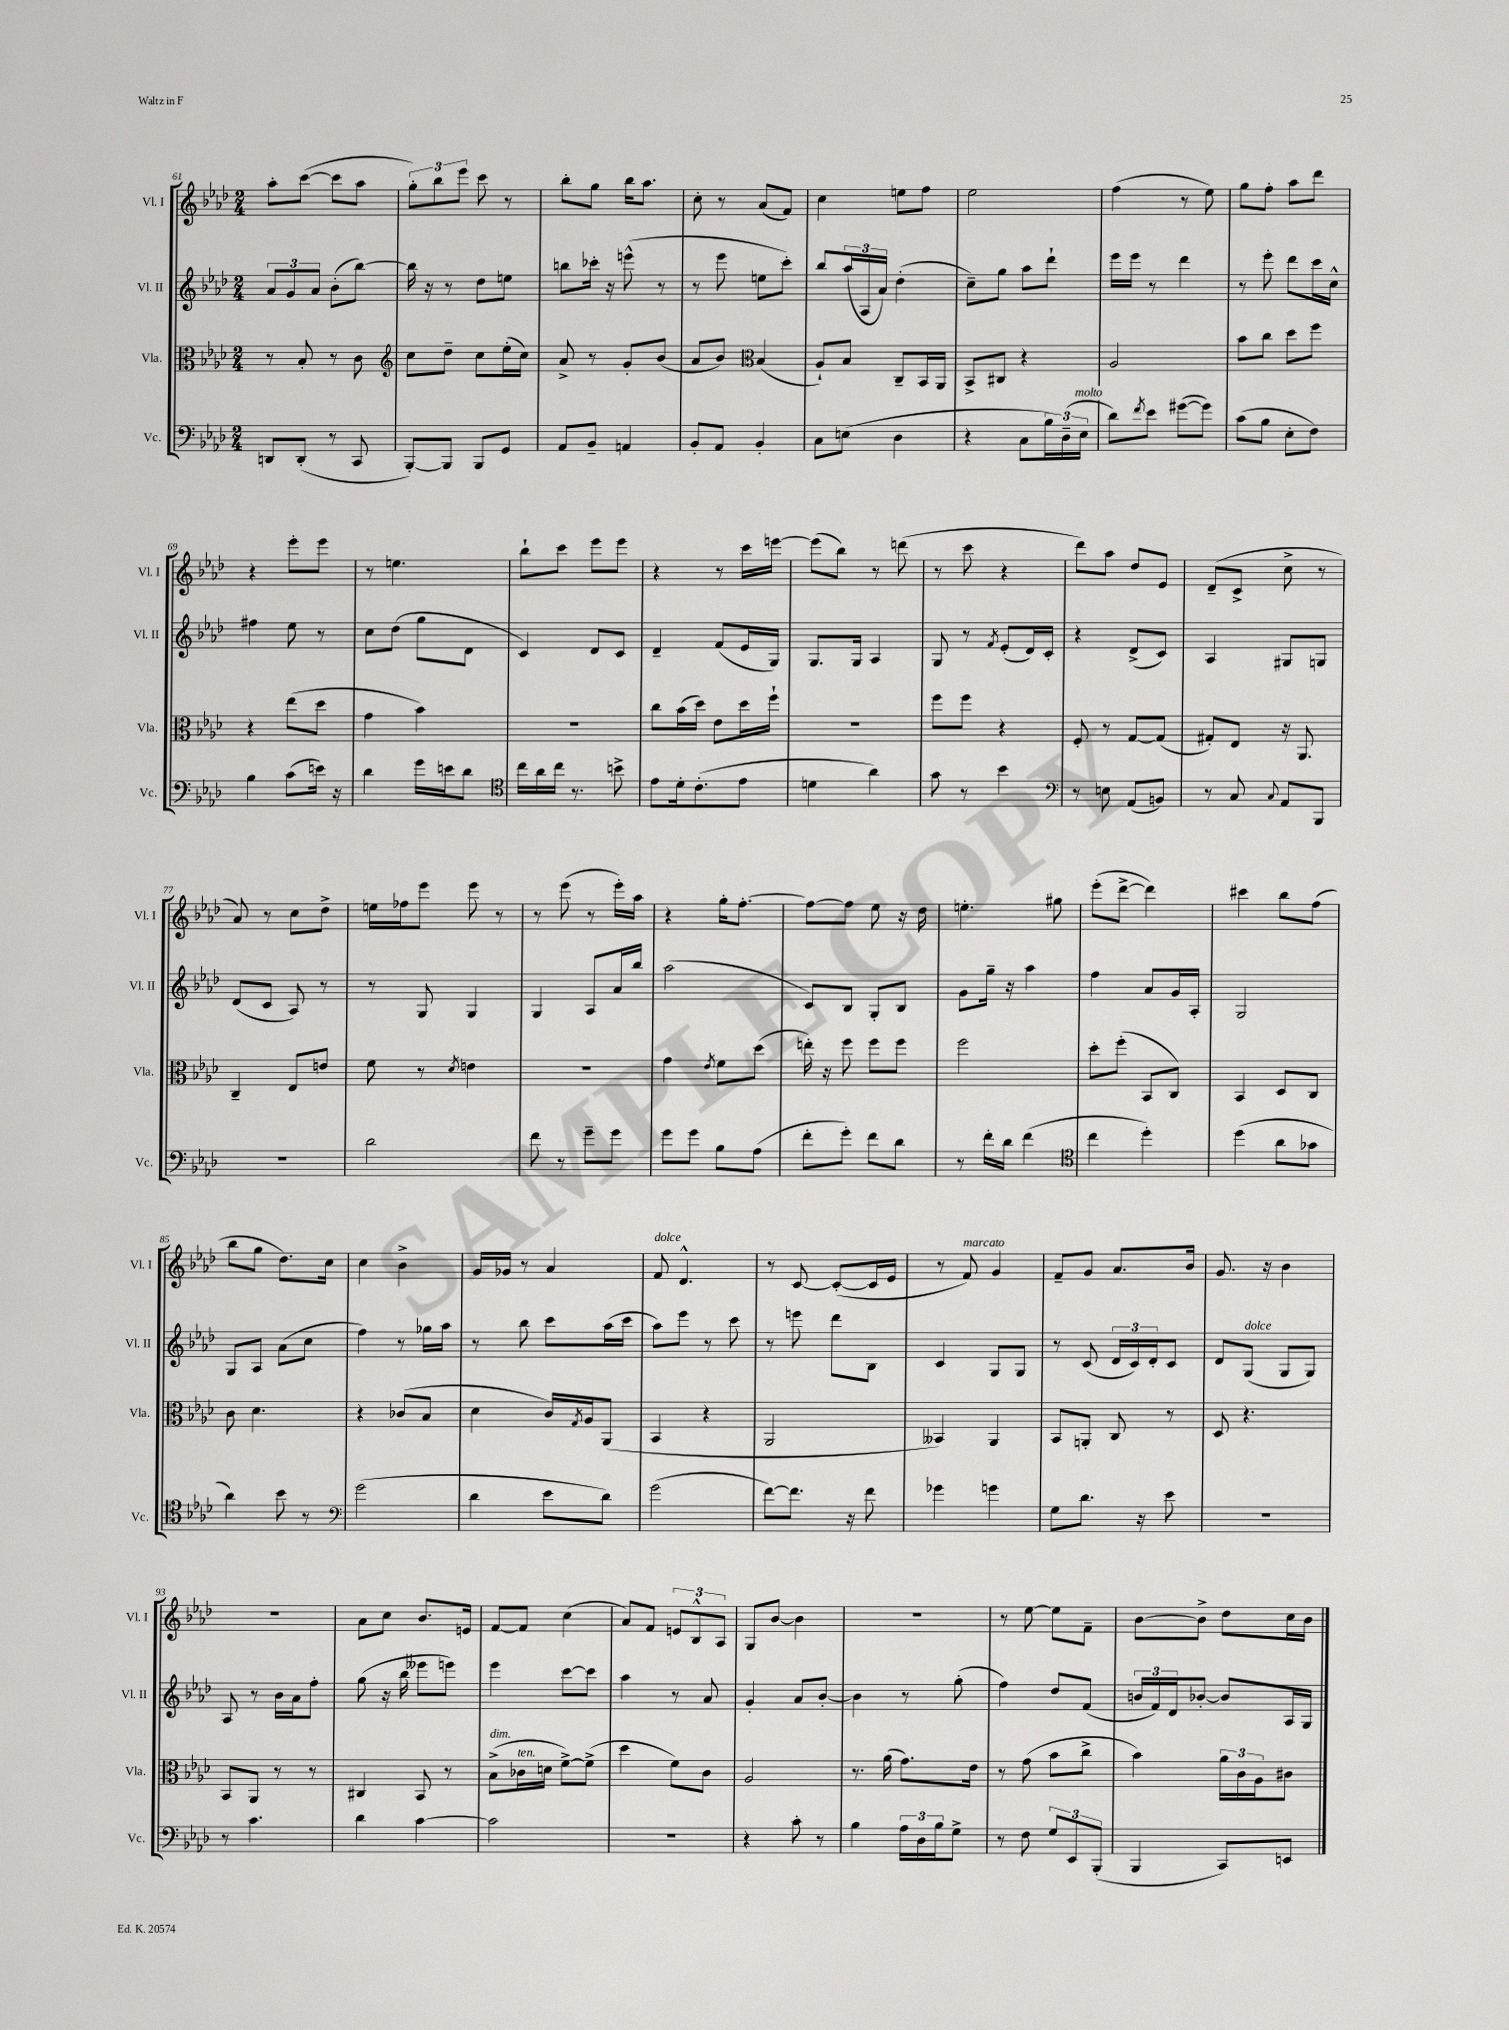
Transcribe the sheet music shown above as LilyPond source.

<<
\new StaffGroup <<
\new Staff = "s0" \with { instrumentName = "Vl. I" shortInstrumentName = "Vl. I" } {
    \clef treble \key aes \major \numericTimeSignature \time 2/4
    aes''8-. c'''8~( c'''8 aes''8 |
    \tuplet 3/2 { g''8-.) bes''8 ees'''8 } c'''8 r8 |
    bes''8-. g''8 bes''16 aes''8. |
    c''8-. r8 aes'8( f'8) |
    c''4 e''8 f''8 |
    ees''2 |
    f''4( r8 ees''8) |
    g''8 f''8-. aes''8 des'''8 |
    r4 ees'''8-. ees'''8 |
    r8 e''4. |
    bes''8-! c'''8 ees'''8 ees'''8 |
    r4 r8 c'''16 e'''16~ |
    e'''8( bes''8) r8 d'''8( |
    r8 c'''8 r4 |
    des'''8) aes''8 des''8 ees'8 |
    des'8--( c'8-> c''8-> r8 |
    aes'8) r8 c''8 des''8-> |
    e''16 fes''16 ees'''8 ees'''8 r8 |
    r8 ees'''8( r8 ees'''16-.) aes''16 |
    r4 g''16-. f''8.~-. |
    f''8~ f''8 ees''8 r16 des''16 |
    e''4.-. gis''8 |
    ees'''8-.( des'''8~-> des'''4) |
    cis'''4 bes''8 f''8( |
    bes''8 g''8 des''8.) c''16 |
    c''4 bes'4-> |
    g'16 ges'16 r8 aes'4 |
    f'8^\markup { \italic "dolce" } des'4.-^ |
    r8 c'8~ c'8~-.( c'16 ees'16 |
    r8 f'8^\markup { \italic "marcato" }) g'4 |
    f'8-- g'8 aes'8. bes'16 |
    g'8. r16 bes'4 |
    R2 |
    aes'8 c''8 bes'8. e'16 |
    f'8~ f'8 c''4( |
    aes'8) f'8 \tuplet 3/2 { e'8 bes8-^ aes8 } |
    g8 bes'8~ bes'4 |
    r2 |
    r8 ees''8~ ees''8 f'8-- |
    bes'8~ bes'8-> des''8 c''16 bes'16 \bar "|." |
}
\new Staff = "s1" \with { instrumentName = "Vl. II" shortInstrumentName = "Vl. II" } {
    \clef treble \key aes \major \numericTimeSignature \time 2/4
    \tuplet 3/2 { aes'8 g'8 aes'8 } bes'8-.( bes''8~) |
    bes''16 r16 r8 des''8 e''8 |
    b''8 ces'''16-. r16 e'''8-^( r8 |
    r8 ees'''8 e''8 c'''8-.) |
    bes''8 \tuplet 3/2 { aes''16( aes16 aes'16) } des''4-.( |
    c''8--) g''8 aes''8 des'''8-! |
    ees'''16 ees'''16 r8 des'''4 |
    r8 ees'''8-. des'''8 c'''16 c''16-^ |
    fis''4 ees''8 r8 |
    c''8 des''8( g''8 des'8 |
    c'4) des'8 c'8 |
    des'4-- f'8( ees'16 g16) |
    g8. g16 aes4 |
    g8 r8 \acciaccatura { f'8 } ees'8-.( des'16) c'16-. |
    r4 des'8->( c'8) |
    aes4 gis8 g8 |
    des'8( c'8 aes8) r8 |
    r8 g8 g4 |
    g4 aes8 aes'16 bes''16 |
    aes''2( |
    c'8) bes8 g8-. bes8 |
    g'8 g''16-- r16 aes''4 |
    f''4 aes'8 g'16 aes16-. |
    g2 |
    g8 aes8 aes'8( c''8 |
    f''4) r8 ges''16 aes''16 |
    r8 bes''8 c'''8 aes''16( c'''16 |
    aes''8) ees'''8 r8 c'''8 |
    r8 e'''8 des'''8 bes8 |
    c'4 g8 g8 |
    r8 c'8( \tuplet 3/2 { des'16 c'16) des'16-. } c'8 |
    des'8 g8^\markup { \italic "dolce" }( g8 g8) |
    aes8 r8 bes'16 aes'16 f''8-. |
    g''8( r16 bes''16 eeses'''8 e'''8) |
    ees'''4 c'''8~ c'''8 |
    aes''4 r8 aes'8 |
    g'4-. aes'8 bes'8~-. |
    bes'4 r8 g''8-.( |
    f''4) des''8 f'8( |
    \tuplet 3/2 { b'16 f'16) des'16 } bes'8~-. bes'8 aes16 g16 \bar "|." |
}
\new Staff = "s2" \with { instrumentName = "Vla." shortInstrumentName = "Vla." } {
    \clef alto \key aes \major \numericTimeSignature \time 2/4
    r8 bes8-. r8 c'8 |
    \clef treble c''8 des''8-- c''8 ees''16-.( c''16) |
    aes'8-> r8 g'8-. bes'8( |
    aes'8 bes'8) \clef alto bes4( |
    aes8-!) bes8 c8-- bes,16 aes,16 |
    bes,8-> cis8 r4 |
    aes2 |
    bes'8 c''8 des''8 f''8 |
    r4 ees''8( des''8 |
    g'4 bes'4) |
    R2 |
    c''8 bes'16( des''16) ees'8 des''16 f''16-! |
    R2 |
    f''8 f''8 r4 |
    f8-. r8 g8~ g8( |
    gis8-.) ees8 r16 aes,8. |
    c4-- ees8 e'8 |
    f'8 r8 \acciaccatura { des'8 } e'4 |
    r2 |
    g'4 \acciaccatura { ees'8 } f'8 des''8( |
    e''16-.) r16 f''8 f''8 f''8 |
    f''2 |
    des''8-. f''8-.( bes,8 c8) |
    bes,4 des8 c8 |
    c'8 des'4. |
    r4 ces'8( bes8 |
    des'4 c'16) \acciaccatura { g8 } aes16 aes,8( |
    bes,4 r4 |
    aes,2 |
    beses,4) aes,4 |
    bes,8 a,8-. c8 r8 |
    des8 r4. |
    bes,8 aes,8 r8 r8 |
    cis4 bes,8 r8 |
    bes8->^\markup { \italic "dim." }( ces'16^\markup { \italic "ten." } d'16 f'8~->) f'8->( |
    des''4 f'8) c'8 |
    aes2 |
    r8. aes'16( g'8.) ees'16 |
    r8 g'8( bes'8 c''8-> |
    bes'4) \tuplet 3/2 { aes'16 c'16 aes16 } cis'8 \bar "|." |
}
\new Staff = "s3" \with { instrumentName = "Vc." shortInstrumentName = "Vc." } {
    \clef bass \key aes \major \numericTimeSignature \time 2/4
    d,8 d,8-.( r8 c,8 |
    bes,,8~-.) bes,,8 bes,,8 g,8 |
    aes,8 bes,8-- a,4 |
    bes,8-. aes,8 bes,4-. |
    c8 e8( des4 |
    r4 c8 \tuplet 3/2 { bes16) des16--( ees16^\markup { \italic "molto" } } |
    des'8) \acciaccatura { f'8 } ees'8 gis'8~( gis'8) |
    c'8( bes8 ees8-. f8) |
    bes4 c'8( e'16) r16 |
    des'4 g'16 e'16 des'8 |
    \clef tenor c''16 aes'16 c''16 r8. b'8-> |
    ees'8 des'16-. c'8.-.( ees'8 |
    d'4 aes'4) |
    g'8 r8 bes'4 |
    \clef bass r8 e8 aes,8( b,8) |
    r8 c8 \appoggiatura { c8 } aes,8 bes,,8 |
    R2 |
    des'2 |
    f'8 r8 g'8-- g'8 |
    g'8 g'8 bes8 aes8( |
    f'8-. g'8-.) f'8 des'8 |
    r8 f'16-. des'16 f'4( |
    \clef tenor c''4 des''4-.) |
    des''4( aes'8 ges'8 |
    aes'4) bes'8 r8 |
    \clef bass g'2( |
    des'4 ees'8 des'8) |
    g'2( |
    f'8~) f'8. r16 f'8 |
    ges'4 g'4 |
    g8 des'8. r16 ees'8 |
    R2 |
    r8 c'4. |
    des'4 c'4~ |
    c'2 |
    R2 |
    r4 c'8-. r8 |
    bes4 \tuplet 3/2 { aes16 des16 bes16 } g8-> |
    r8 f8 \tuplet 3/2 { g8 ees,8 bes,,8-.( } |
    bes,,4 c,8) e,8 \bar "|." |
}
>>
>>
\layout { \context { \Score currentBarNumber = #61 } }
